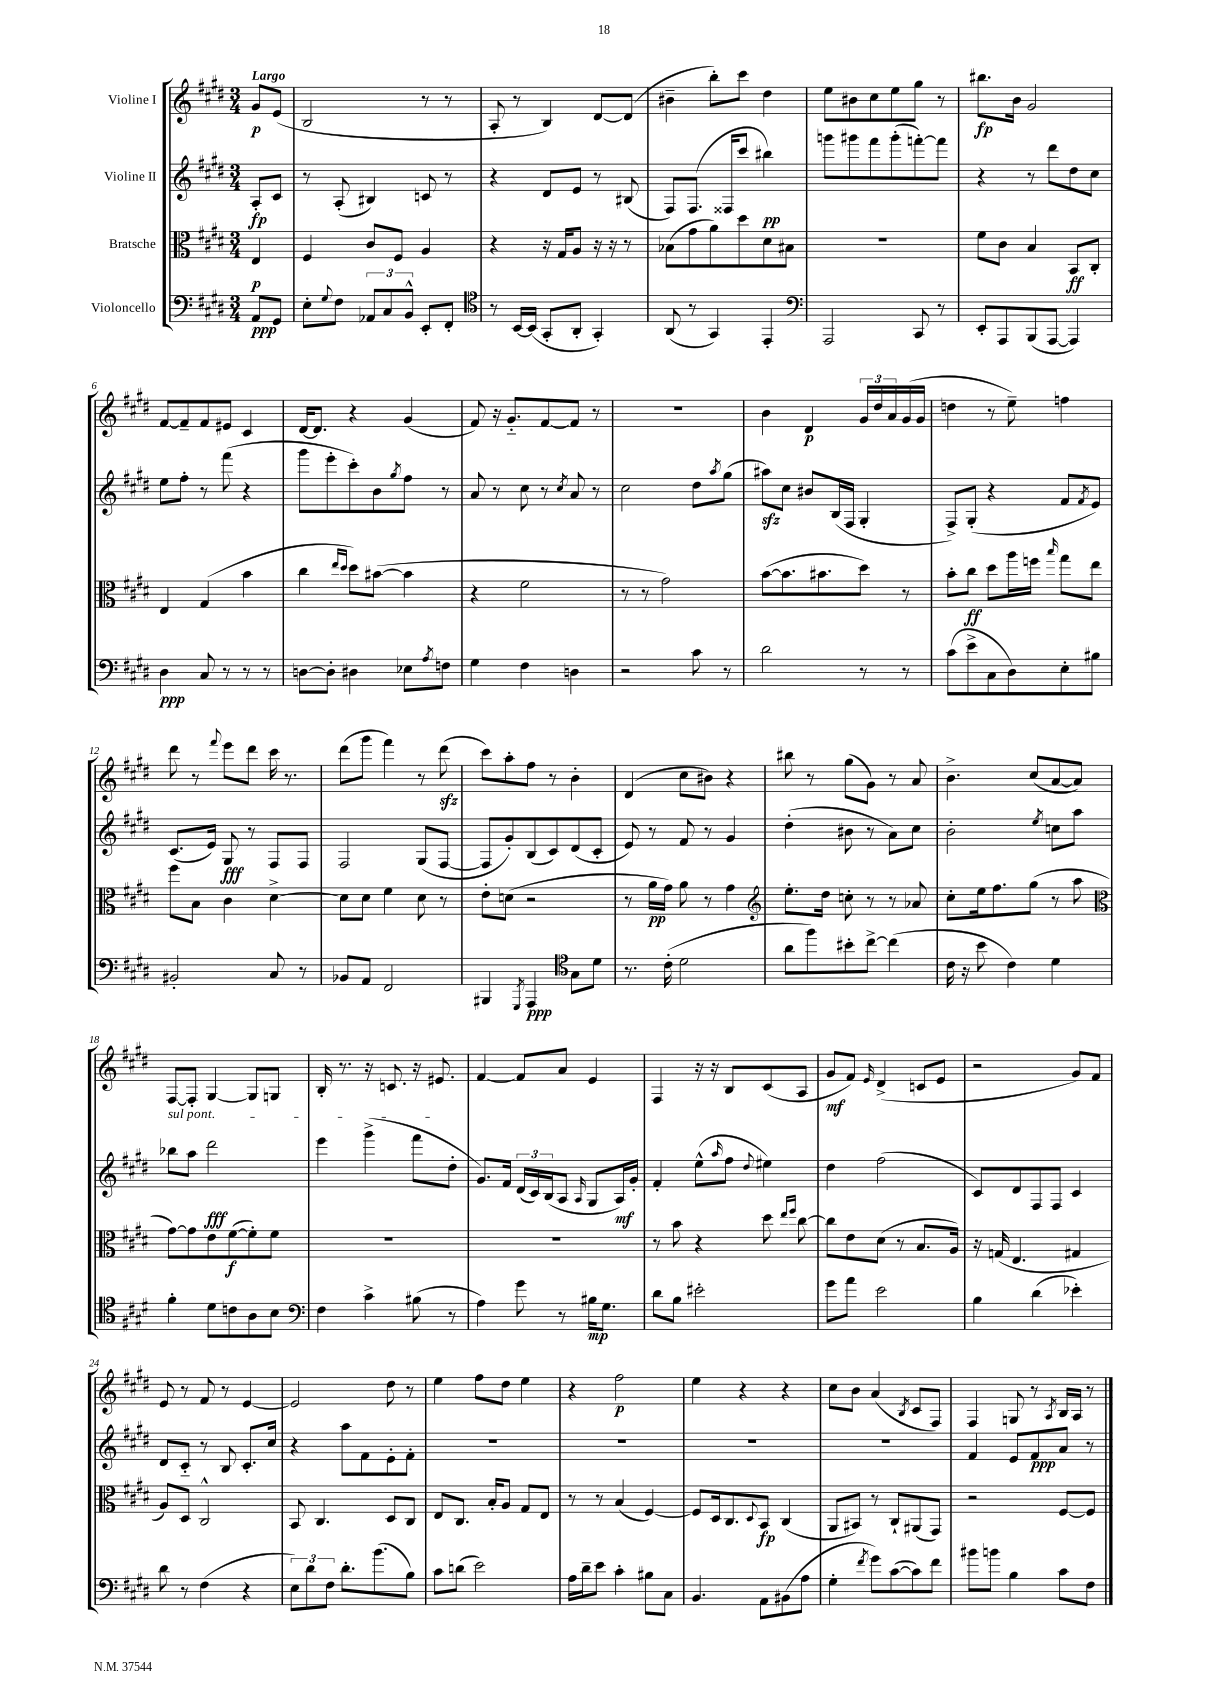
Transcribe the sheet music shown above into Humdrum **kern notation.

**kern	**dynam	**kern	**dynam	**kern	**dynam	**kern	**dynam
*part4	*part4	*part3	*part3	*part2	*part2	*part1	*part1
*staff4	*staff4	*staff3	*staff3	*staff2	*staff2	*staff1	*staff1
*I"Violoncello	*	*I"Bratsche	*	*I"Violine II	*	*I"Violine I	*
*clefF4	*	*clefC3	*	*clefG2	*	*clefG2	*
*k[f#c#g#d#]	*	*k[f#c#g#d#]	*	*k[f#c#g#d#]	*	*k[f#c#g#d#]	*
*M3/4	*	*M3/4	*	*M3/4	*	*M3/4	*
=	=	=	=	=	=	=	=
!	!	!	!	!	!	!LO:TX:a:B:t=Largo	!
8AA/L	ppp	4E/	p	8A'/L	fp	8g#/L	p
8GG#/J	.	.	.	8c#/J	.	(8e/J	.
=1	=1	=1	=1	=1	=1	=1	=1
8E'\L	.	4F#/	.	8r	.	2B/	.
8qqG#/	.	.	.	.	.	.	.
8F#\J	.	.	.	(8A'/	.	.	.
12AA-X/L	.	8c#/L	.	4B#X/)	.	.	.
12C#/	.	.	.	.	.	.	.
.	.	8F#/J	.	.	.	.	.
12BB^^/J	.	.	.	.	.	.	.
8EE'/L	.	4A/	.	8cn/	.	8r	.
8FF#'/J	.	.	.	8r	.	8r	.
=2	=2	=2	=2	=2	=2	=2	=2
*clefC4	*	*	*	*	*	*	*
8r	.	4r	.	4r	.	8A'/	.
[16BB/LL	.	.	.	.	.	8r	.
(16BB/JJ]	.	.	.	.	.	.	.
8GG#'/L	.	16r	.	8d#/L	.	4B/)	.
.	.	16G#/KL	.	.	.	.	.
8AA'/J	.	8A/J	.	8e/J	.	.	.
4GG#'/)	.	16r	.	8r	.	[8d#/L	.
.	.	16r	.	.	.	.	.
.	.	8r	.	(8B#X/	.	(8d#/J]	.
=3	=3	=3	=3	=3	=3	=3	=3
(8AA/	.	(8B-X\L	.	8F#/L)	.	4b#X~\	.
8r	.	8g#\	.	(8.F#/J	.	.	.
4GG#/)	.	8a\)	.	.	.	8bb'\L)	.
.	.	.	.	16F##X/KL	.	.	.
.	.	8dd#\	.	8ccc#/J	.	8ccc#\J	.
4EE'/	.	8d#\	.	4bb#X\)	pp	4dd#\	.
.	.	8B#X\J	.	.	.	.	.
=4	=4	=4	=4	=4	=4	=4	=4
*clefF4	*	*	*	*	*	*	*
2AAA/	.	2.r	.	8gggn\L	.	8ee\L	.
.	.	.	.	8ggg#X\	.	8b#X\	.
.	.	.	.	8fff#\	.	8cc#\	.
.	.	.	.	(8ggg#'\	.	8ee\	.
8CC#/	.	.	.	[8fffn'\)	.	8gg#\J	.
8r	.	.	.	8fff\J]	.	8r	.
=5	=5	=5	=5	=5	=5	=5	=5
8EE'/L	.	8f#\L	.	4r	.	8.bb#X\L	fp
8AAA/	.	8c#\J	.	.	.	.	.
.	.	.	.	.	.	16b\Jk	.
(8BBB/	.	4B/	.	8r	.	2g#/	.
[8AAA/J	.	.	.	8ddd#\L	.	.	.
4AAA/])	.	8BB/L	ff	8dd#\	.	.	.
.	.	8C#'/J	.	8cc#\J	.	.	.
!!LO:LB:g=z
=6	=6	=6	=6	=6	=6	=6	=6
4D#\	ppp	4E/	.	8ee\L	.	[8f#/L	.
.	.	.	.	8ff#'\J	.	8f#~/]	.
8C#/	.	(4G#/	.	8r	.	8f#/	.
8r	.	.	.	(8fff#\	.	8e#X/J	.
8r	.	4b\	.	4r	.	4c#/	.
8r	.	.	.	.	.	.	.
=7	=7	=7	=7	=7	=7	=7	=7
[8Dn\L	.	4cc#\	.	8ggg#\L	.	[16d#/KL	.
.	.	.	.	.	.	8.d#/J]	.
8D'\J]	.	.	.	8eee'\	.	.	.
.	.	16qqee/LL	.	.	.	.	.
.	.	16qqdd#/JJ	.	.	.	.	.
4D#X\	.	8dd#\L)	.	8ccc#'\)	.	4r	.
.	.	([8b#X\J	.	8b\	.	.	.
.	.	.	.	8qgg#/	.	.	.
8E-X\L	.	4b#\]	.	8ff#\J	.	(4g#/	.
8qA/	.	.	.	.	.	.	.
8Fn\J	.	.	.	8r	.	.	.
=8	=8	=8	=8	=8	=8	=8	=8
4G#\	.	4r	.	8a/	.	8f#/)	.
.	.	.	.	8r	.	16r	.
.	.	.	.	.	.	8.g#/L	.
4F#\	.	2f#\	.	8cc#\	.	.	.
.	.	.	.	8r	.	[8f#/	.
.	.	.	.	8qcc#/	.	.	.
4Dn\	.	.	.	8a/	.	8f#/J]	.
.	.	.	.	8r	.	8r	.
=9	=9	=9	=9	=9	=9	=9	=9
2r	.	8r	.	2cc#\	.	2.r	.
.	.	8r	.	.	.	.	.
.	.	2g#\)	.	.	.	.	.
8c#\	.	.	.	8dd#\L	.	.	.
.	.	.	.	8qaa/	.	.	.
8r	.	.	.	(8gg#\J	.	.	.
=10	=10	=10	=10	=10	=10	=10	=10
2d#\	.	([8b\L	.	8aa#Xzz\L)	.	4b\	.
.	.	8.b\]	.	8cc#\J	.	.	.
.	.	.	.	8b#X/L	.	4d#/	p
.	.	8.b#X\	.	.	.	.	.
.	.	.	.	(16B/L	.	.	.
.	.	.	.	16F#/JJ	.	.	.
8r	.	8dd#\J)	.	4G#'/	.	24g#/LL	.
.	.	.	.	.	.	24dd#/	.
.	.	.	.	.	.	24a/	.
8r	.	8r	.	.	.	(16g#/	.
.	.	.	.	.	.	16g#/JJ	.
=11	=11	=11	=11	=11	=11	=11	=11
(8c#\L	.	8b'\L	.	8F#^/L)	.	4ddn\	.
8e^\	.	8cc#\J	ff	(8G#'/J	.	.	.
8C#\	.	8dd#\L	.	4r	.	8r	.
8D#\)	.	16aa\L	.	.	.	8ee~\)	.
.	.	16ffn\JJ	.	.	.	.	.
.	.	16qqbb/	.	.	.	.	.
8E'\	.	8gg#\L	.	8f#/L	.	4ffn\	.
.	.	.	.	8qf#/	.	.	.
8B#X\J	.	8ee\J	.	8e/J)	.	.	.
!!LO:LB:g=z
=12	=12	=12	=12	=12	=12	=12	=12
2BB#X'/	.	8ff#\L	.	(8.c#/L	.	8ddd#\	.
.	.	8B\J	.	.	.	8r	.
.	.	.	.	16e/Jk)	.	.	.
.	.	.	.	.	.	8qqfff#/	.
.	.	4c#\	.	8G#/	fff	8eee\L	.
.	.	.	.	8r	.	8ddd#\J	.
8C#/	.	[4d#^\	.	8F#/L	.	16ccc#\	.
.	.	.	.	.	.	8.r	.
8r	.	.	.	8F#/J	.	.	.
=13	=13	=13	=13	=13	=13	=13	=13
8BB-X/L	.	8d#\L]	.	2F#/	.	(8ddd#\L	.
8AA/J	.	8d#\J	.	.	.	8ggg#\J	.
2FF#/	.	4f#\	.	.	.	4fff#\)	.
.	.	8d#\	.	(8G#/L	.	8r	.
.	.	8r	.	[8F#/J	.	(8ddd#zz\	.
=14	=14	=14	=14	=14	=14	=14	=14
4BBB#X/	.	8e'\L	.	8F#/L]	.	8ccc#\L)	.
.	.	(8dn\J	.	8g#'/)	.	8aa'\	.
8qGGG#/	.	.	.	.	.	.	.
4AAA/	ppp	2r	.	(8B/	.	8ff#\J	.
.	.	.	.	8c#/)	.	8r	.
*clefC4	*	*	*	*	*	*	*
8G#\L	.	.	.	(8d#/	.	4b'\	.
8d#\J	.	.	.	8c#'/J	.	.	.
=15	=15	=15	=15	=15	=15	=15	=15
8.r	.	8r	.	8e/)	.	(4d#/	.
.	.	16a\LL	pp	8r	.	.	.
(16c#'\	.	16g#\JJ)	.	.	.	.	.
2d#\	.	8a\	.	8f#/	.	8cc#\L	.
.	.	8r	.	8r	.	8b#X\J)	.
.	.	4g#\	.	4g#/	.	4r	.
=16	=16	=16	=16	=16	=16	=16	=16
*	*	*clefG2	*	*	*	*	*
8a\L	.	8.ee'\L	.	(4dd#'\	.	8bb#X\	.
8ff#\)	.	.	.	.	.	8r	.
.	.	16dd#\Jk	.	.	.	.	.
8b#X'\	.	8ccn'\	.	8b#X\	.	(8gg#\L	.
[8cc#^\J	.	8r	.	8r	.	8g#\J)	.
(4cc#\]	.	8r	.	8a\L)	.	8r	.
.	.	8a-X/	.	8cc#\J	.	8a/	.
=17	=17	=17	=17	=17	=17	=17	=17
16c#\	.	8cc#'\L	.	2b'\	.	4.b^\	.
16r	.	.	.	.	.	.	.
8b\	.	16ee\k	.	.	.	.	.
.	.	8.ff#\	.	.	.	.	.
4c#\)	.	.	.	.	.	.	.
.	.	(8gg#\J	.	.	.	(8cc#/L	.
.	.	.	.	8qee/	.	.	.
4d#\	.	8r	.	8ccn\L	.	[8a/	.
.	.	8aa\	.	8aa\J	.	8a/J])	.
!!LO:LB:g=z
=18	=18	=18	=18	=18	=18	=18	=18
*	*	*clefC3	*	*	*	*	*
!	!	!	!	!LO:TX:a:i:t=sul pont.	!	!	!
4f#'\	.	[8g#\L)	.	8bb-X\L	.	[8F#/L	.
.	.	8g#\]	.	8aa\J	.	8F#'/J]	.
8d#\L	.	8e\	.	2ddd#\	fff	[4G#/	.
8cn\	.	([8f#\	f	.	.	.	.
8A\	.	8f#'\])	.	.	.	8G#/L]	.
8B\J	.	8f#\J	.	.	.	8Gn/J	.
=19	=19	=19	=19	=19	=19	=19	=19
*clefF4	*	*	*	*	*	*	*
4F#\	.	2.r	.	4eee\	.	16B'/	.
.	.	.	.	.	.	8.r	.
4c#^\	.	.	.	(4ggg#^\	.	16r	.
.	.	.	.	.	.	8.cn/	.
(8B#X\	.	.	.	8fff#\L	.	16r	.
.	.	.	.	.	.	8.e#X/	.
8r	.	.	.	8dd#'\J	.	.	.
=20	=20	=20	=20	=20	=20	=20	=20
4A\)	.	2.r	.	8.g#/L)	.	[4f#/	.
.	.	.	.	16f#/Jk	.	.	.
8g#\	.	.	.	(24d#/LL	.	8f#/L]	.
.	.	.	.	24c#/)	.	.	.
.	.	.	.	(24B/J	.	.	.
8r	.	.	.	8A/J	.	8a/J	.
.	.	.	.	16qqA/	.	.	.
16B#X\KL	mp	.	.	8G#/L	.	4e/	.
8.G#\J	.	.	.	.	.	.	.
.	.	.	.	16A/L)	mf	.	.
.	.	.	.	16g#'/JJ	.	.	.
=21	=21	=21	=21	=21	=21	=21	=21
8d#\L	.	8r	.	4f#'/	.	4F#/	.
8B\J	.	8b\	.	.	.	.	.
2e#X'\	.	4r	.	(8ee^^\L	.	16r	.
.	.	.	.	.	.	16r	.
.	.	.	.	16qqaa/	.	.	.
.	.	.	.	8ff#\J	.	8B/L	.
.	.	.	.	8qqdd#/	.	.	.
.	.	8dd#\	.	4ee#X\)	.	(8c#/	.
.	.	16qqee/LL	.	.	.	.	.
.	.	16qqff#/JJ	.	.	.	.	.
.	.	[8cc#\	.	.	.	8A/J	.
=22	=22	=22	=22	=22	=22	=22	=22
8g#\L	.	8cc#\L]	.	4dd#\	.	8g#/L	mf
8a\J	.	8e\	.	.	.	8f#/J)	.
.	.	.	.	.	.	16qqe/	.
2e\	.	(8d#\J	.	(2ff#\	.	(4d#^/	.
.	.	8r	.	.	.	.	.
.	.	8.B/L	.	.	.	8cn/L	.
.	.	.	.	.	.	8e/J	.
.	.	16A/Jk)	.	.	.	.	.
=23	=23	=23	=23	=23	=23	=23	=23
4B\	.	16r	.	8c#/L)	.	2r	.
.	.	(16Gn/	.	.	.	.	.
.	.	4.E/	.	8d#/	.	.	.
(4d#\	.	.	.	8F#/	.	.	.
.	.	.	.	8F#/J	.	.	.
4e-X'\)	.	4G#X/	.	4c#/	.	8g#/L)	.
.	.	.	.	.	.	8f#/J	.
!!LO:LB:g=z
=24	=24	=24	=24	=24	=24	=24	=24
8d#\	.	8A/L)	.	8d#/L	.	8e/	.
8r	.	8D#/J	.	8c#/J	.	8r	.
(4F#\	.	2C#^^/	.	8r	.	8f#/	.
.	.	.	.	8B/	.	8r	.
4r	.	.	.	8.c#'/L	.	[4e/	.
.	.	.	.	16cc#/Jk	.	.	.
=25	=25	=25	=25	=25	=25	=25	=25
12E\L)	.	8BB/	.	4r	.	2e/]	.
12d#\	.	.	.	.	.	.	.
.	.	4.C#/	.	.	.	.	.
12F#\J	.	.	.	.	.	.	.
8.d#'\L	.	.	.	8aa\L	.	.	.
.	.	.	.	8f#\	.	.	.
(8.b\	.	.	.	.	.	.	.
.	.	8D#/L	.	8e'\	.	8dd#\	.
8B\J)	.	8C#/J	.	8f#'\J	.	8r	.
=26	=26	=26	=26	=26	=26	=26	=26
8c#\L	.	8E/L	.	2.r	.	4ee\	.
(8dn\J	.	8.C#/J	.	.	.	.	.
2e\)	.	.	.	.	.	8ff#\L	.
.	.	16B'/KL	.	.	.	.	.
.	.	8A/J	.	.	.	8dd#\J	.
.	.	8G#/L	.	.	.	4ee\	.
.	.	8E/J	.	.	.	.	.
=27	=27	=27	=27	=27	=27	=27	=27
16A\LL	.	8r	.	2.r	.	4r	.
16d#~\J	.	.	.	.	.	.	.
8e\J	.	8r	.	.	.	.	.
4c#'\	.	(4B/	.	.	.	2ff#\	p
8B#X\L	.	[4F#/)	.	.	.	.	.
8C#\J	.	.	.	.	.	.	.
=28	=28	=28	=28	=28	=28	=28	=28
4.BB/	.	8F#/L]	.	2.r	.	4ee\	.
.	.	16D#/k	.	.	.	.	.
.	.	8.C#/	.	.	.	.	.
.	.	.	.	.	.	4r	.
.	.	8qqD#/	.	.	.	.	.
8AA\L	.	8BB/J	fp	.	.	.	.
(8BB#X\	.	(4C#/	.	.	.	4r	.
8A\J	.	.	.	.	.	.	.
=29	=29	=29	=29	=29	=29	=29	=29
4G#'\	.	8AA/L	.	2.r	.	8cc#\L	.
.	.	8BB#X/J)	.	.	.	8b\J	.
8qf#/	.	.	.	.	.	.	.
8g#\L)	.	8r	.	.	.	(4a/	.
([8c#\	.	8C#`/L	.	.	.	.	.
.	.	.	.	.	.	8qB/	.
8c#\])	.	(8AA#X/	.	.	.	8c#/L	.
8f#\J	.	8GG#/J)	.	.	.	8F#/J)	.
=30	=30	=30	=30	=30	=30	=30	=30
8b#X\L	.	2r	.	4f#/	.	4F#/	.
8bn\J	.	.	.	.	.	.	.
4B\	.	.	.	8e/L	.	8Gn/	.
.	.	.	.	8f#/	ppp	8r	.
.	.	.	.	.	.	8qA/	.
8c#\L	.	[8F#/L	.	8a/J	.	16B/LL	.
.	.	.	.	.	.	16A/JJ	.
8F#\J	.	8F#/J]	.	8r	.	8r	.
==	==	==	==	==	==	==	==
*-	*-	*-	*-	*-	*-	*-	*-
